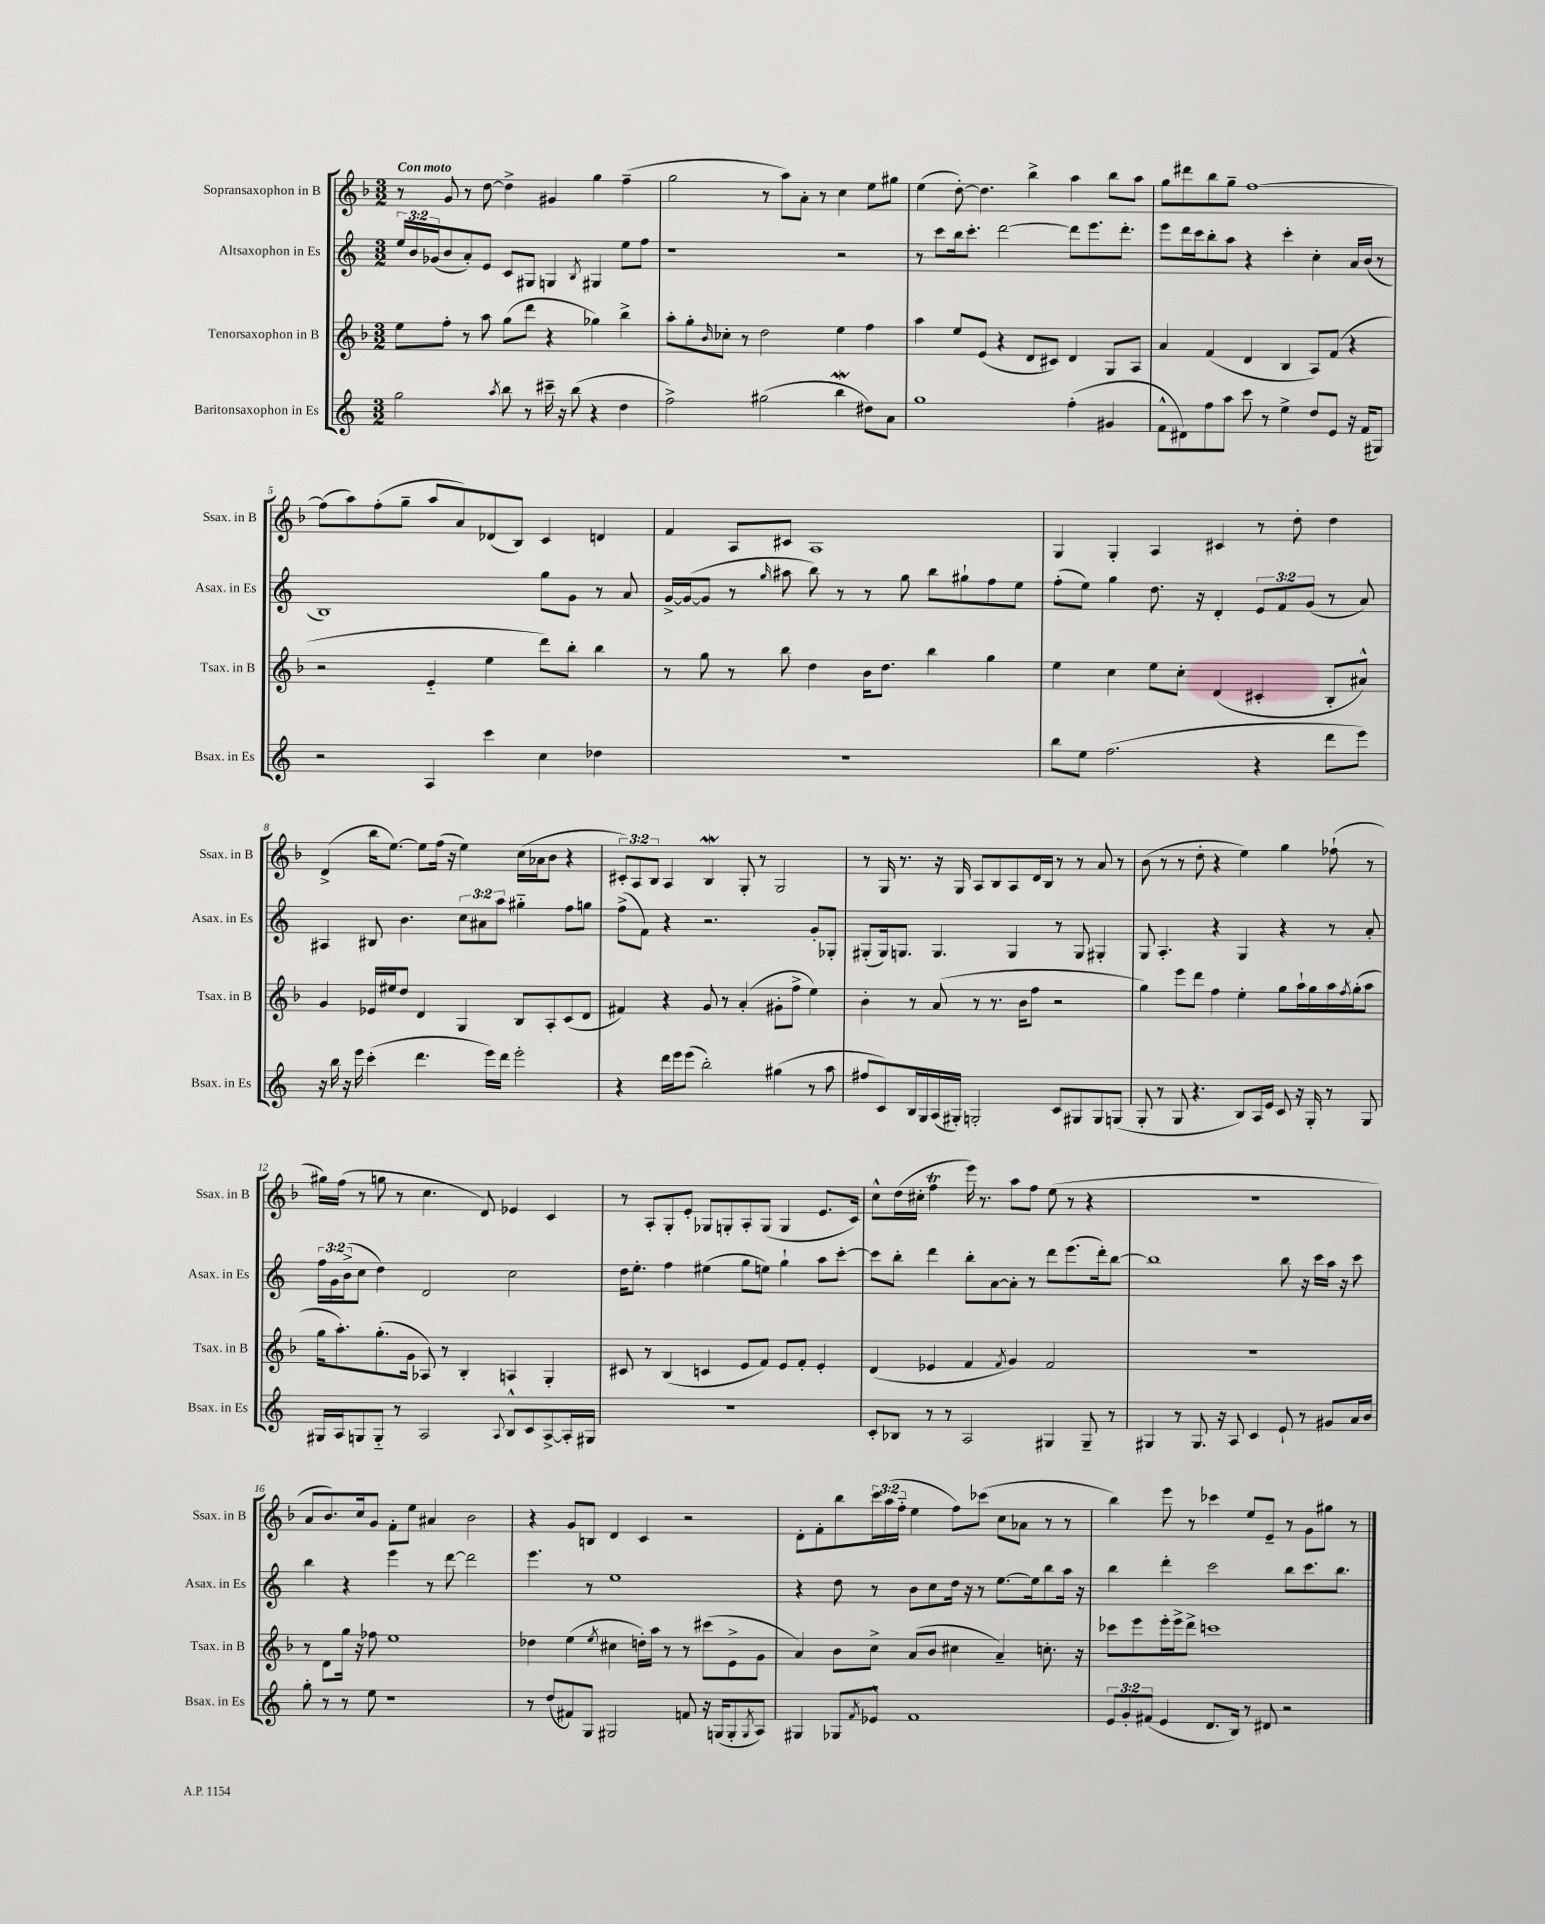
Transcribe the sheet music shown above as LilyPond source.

<<
\new StaffGroup <<
\new Staff = "s0" \with { instrumentName = "Sopransaxophon in B" shortInstrumentName = "Ssax. in B" } {
    \clef treble \key f \major \numericTimeSignature \time 3/2 \override Staff.TupletNumber.text = #tuplet-number::calc-fraction-text \tempo "Con moto"
    r8 g'8 r8 d''8~ d''4-> gis'4 g''4 f''4--( |
    g''2 r8 a''8) a'8-. r8 c''4 e''8 gis''8 |
    e''4( d''8~-.) d''4. bes''4-> a''4 bes''8 a''8 |
    g''8 dis'''8 bes''8 g''8-- f''1~ |
    f''8( a''8) f''8-.( g''8-- a''8 a'8) des'8( bes8) c'4 d'4 |
    f'4 a8 cis'8 a1 |
    g4 g4-. a4 cis'4 r8 d''8-. d''4 |
    d'4->( bes''16 e''8.~) e''8 f''16( r16 e''4) c''16( aes'16 bes'8 r4 |
    \tuplet 3/2 { cis'8-.) a8 bes8 } a4 bes4\mordent g8-. r8 g2 |
    r8 g16 r8. r16 g16 a8 bes8 a8 d'16 bes16 r8 r8 a'8 r8 |
    bes'8( r8 r8 d''8-. r4 e''4) g''4 fes''8-!( r8 |
    gis''16) f''16( r8 g''8 r8 c''4. d'8) ees'4 c'4 |
    r8 a8-. g8-. e'8-. ges8 g8-. a8-. g8( g4 e'8. c'16) |
    c''8-^ d''16( cis''16-. f''4\trill e'''16) r8. a''8 f''8 e''8( r8 r4 |
    R1. |
    a'8 bes'8.) c''16 g'8 f'8-. e''8 ais'4 bes'2 |
    r4 g'8 b8 d'4 c'4 r2 |
    d'8-. f'8-. bes''8 \tuplet 3/2 { c'''16 a''16( f''16-_ } e''4 f''8) ces'''8( c''8 aes'8 r8 r8 |
    bes''4) e'''8 r8 ces'''4 e''8 e'8-- r8 g'8 gis''8 r8 \bar "|." |
}
\new Staff = "s1" \with { instrumentName = "Altsaxophon in Es" shortInstrumentName = "Asax. in Es" } {
    \clef treble \key c \major \numericTimeSignature \time 3/2 \override Staff.TupletNumber.text = #tuplet-number::calc-fraction-text
    \tuplet 3/2 { e''16 b'16 ges'16( } b'8 a'8-.) e'8 c'8 gis8 g4 \acciaccatura { b8 } gis4 e''8 f''8 |
    r1 r2 |
    r8 c'''8 b''16 c'''8.-. d'''2~ d'''8 e'''8. d'''8.-. |
    e'''8 d'''16 c'''16 b''8-. a''8 r4 c'''4-. c''4-. a'16 b'16( r8 |
    b1) g''8 g'8 r8 a'8 |
    g'16~-> g'16~( g'8 r8 \grace { g''16 } ais''8 b''8) r8 r8 g''8 b''8 gis''8-! f''8 e''8 |
    f''8-.( e''8) g''4 d''8. r16 d'4-. \tuplet 3/2 { e'8 f'8 g'8( } r8 a'8) |
    ais4 bis8 b'4. \tuplet 3/2 { c''8 ais'8 a''8 } gis''4-_ f''8 g''8 |
    f''8->( f'8) r4 r2. g'8-. ges8-. |
    gis8-.( gis16) g8. g4. g4 r8 g8 gis4-. |
    g8 a4.-. r4 g4 r4 r8 a'8-. |
    \tuplet 3/2 { f''16 g'16 b'16->( } c''8 d''4) d'2 c''2 |
    d''16 e''8.-. f''4 eis''4( g''8 e''8) g''4-! a''8 c'''8~-. |
    c'''8 b''8-. d'''4 b''8-. a'8~ a'8-. r8 d'''8 e'''8.( d'''16-.) b''8~ |
    b''1 b''8 r16 c'''16 a''16 r16 c'''8 |
    b''4 r4 e'''4 r8 d'''8~ d'''2 |
    e'''4. r8 e''1 |
    r4 d''8 r8 b'8 c''8 d''16 r16 r8 e''8.~ e''16 b''8 a''16 r16 |
    b''4 d'''4-. c'''2 b''8 c'''8. b''8. \bar "|." |
}
\new Staff = "s2" \with { instrumentName = "Tenorsaxophon in B" shortInstrumentName = "Tsax. in B" } {
    \clef treble \key f \major \numericTimeSignature \time 3/2
    e''8 f''8-. r8 a''8 g''8( d'''8 r4 ges''4) bes''4-> |
    a''8-. g''8-. \grace { bes'16 } ces''8-. r8 d''2 e''4 f''4 |
    a''4 e''8 e'8( r4 d'8 cis'8) d'4 g8 a8 |
    a'4 f'4( d'4 bes4 a8) f'8( r4 |
    r2 e'4-_ e''4 d'''8) bes''8-. bes''4 |
    r8 g''8 r8 bes''8 d''4 bes'16 d''8. bes''4 g''4 |
    e''4 c''4 e''8 c''8-. d'4( cis'4-. bes8-. ais'8-^) |
    g'4 ees'16 eis''16 d''8 d'4 g4 bes8 a8-. c'8( d'8 |
    fis'4) r4 g'8 r8 a'4-.( gis'8-. f''8-> e''4) |
    bes'4-. r8 a'8( r8 r8. bes'16 f''8 r2 |
    g''4) e'''8 d'''8 f''4 e''4-. g''8 a''16-! g''16 a''16 \acciaccatura { f''8 } g''16-.( a''8 |
    g''16 a''8.-.) g''8.-.( g'16 aes8) r8 bes4-. a4 g4-. |
    cis'8 r8 bes4( c'4 e'8 f'8) e'8 f'8-. e'4-. |
    d'4( ees'4 f'4 \acciaccatura { f'8 } g'4) f'2 |
    R1. |
    r8 d'8 g''16 r16 fes''8 e''1 |
    des''4 e''4( \acciaccatura { e''8 } cis''4 d''16-.) a''16 r8 r8 cis'''8( e'8-> g'8 |
    a'4) bes'8 c''8-> a'8( bes'8 cis''4 a'4--) c''8.-. r16 |
    ces'''8 e'''8 e'''16-. e'''16-> d'''8-> c'''1 \bar "|." |
}
\new Staff = "s3" \with { instrumentName = "Baritonsaxophon in Es" shortInstrumentName = "Bsax. in Es" } {
    \clef treble \key c \major \numericTimeSignature \time 3/2 \override Staff.TupletNumber.text = #tuplet-number::calc-fraction-text
    g''2 \acciaccatura { a''8 } b''8 r8 cis'''16-- r16 b''8( r4 d''4 |
    f''2->) gis''2( b''4\mordent dis''8) a'8 |
    g''1 f''4-.( gis'4 |
    f'8-^ dis'8) f''8 a''8 c'''8 r8 e''4-> d''8 e'8 r16 f'16( gis8) |
    r2 a4 c'''4 c''4 des''4 |
    R1. |
    b''8 e''8 f''2.( r4 d'''8 e'''8) |
    r16 b''16 r16 e'''16 c'''4-.( d'''4. e'''16) d'''16 e'''2-. |
    r4 d'''16 e'''16 e'''8( b''2-.) gis''4( r8 a''8 |
    fis''8 c'8) b16 g16 a16( gis16-.) g2-. c'8 gis8 gis8 g8( |
    g8-. r8 g8 r4. b8) a16 e'16 c'8 r16 g16-. r8 g8 |
    gis16 a16 g8 g8-_ r8 a2 \appoggiatura { a8 } b8-^ c'8 a8~-> a16-. gis16 |
    R1. |
    c'8-. bes8 r8 r8 a2 gis4 gis8-- r8 |
    gis4 r8 gis8. r16 a8 c'4 e'8-! r8 gis'8 a'16 b'16 |
    g''8-. r8 r8 e''8 r1 |
    r8 d''8( fis'8) g8 gis2 f'8 r16 g16( g8-. \acciaccatura { g8 } a8) |
    gis4 ges8 \acciaccatura { f'8 } ees'8-^ f'1 |
    \tuplet 3/2 { e'8 g'8-. fis'8( } e'4 d'8. b16) r8 dis'8 r2 \bar "|." |
}
>>
>>
